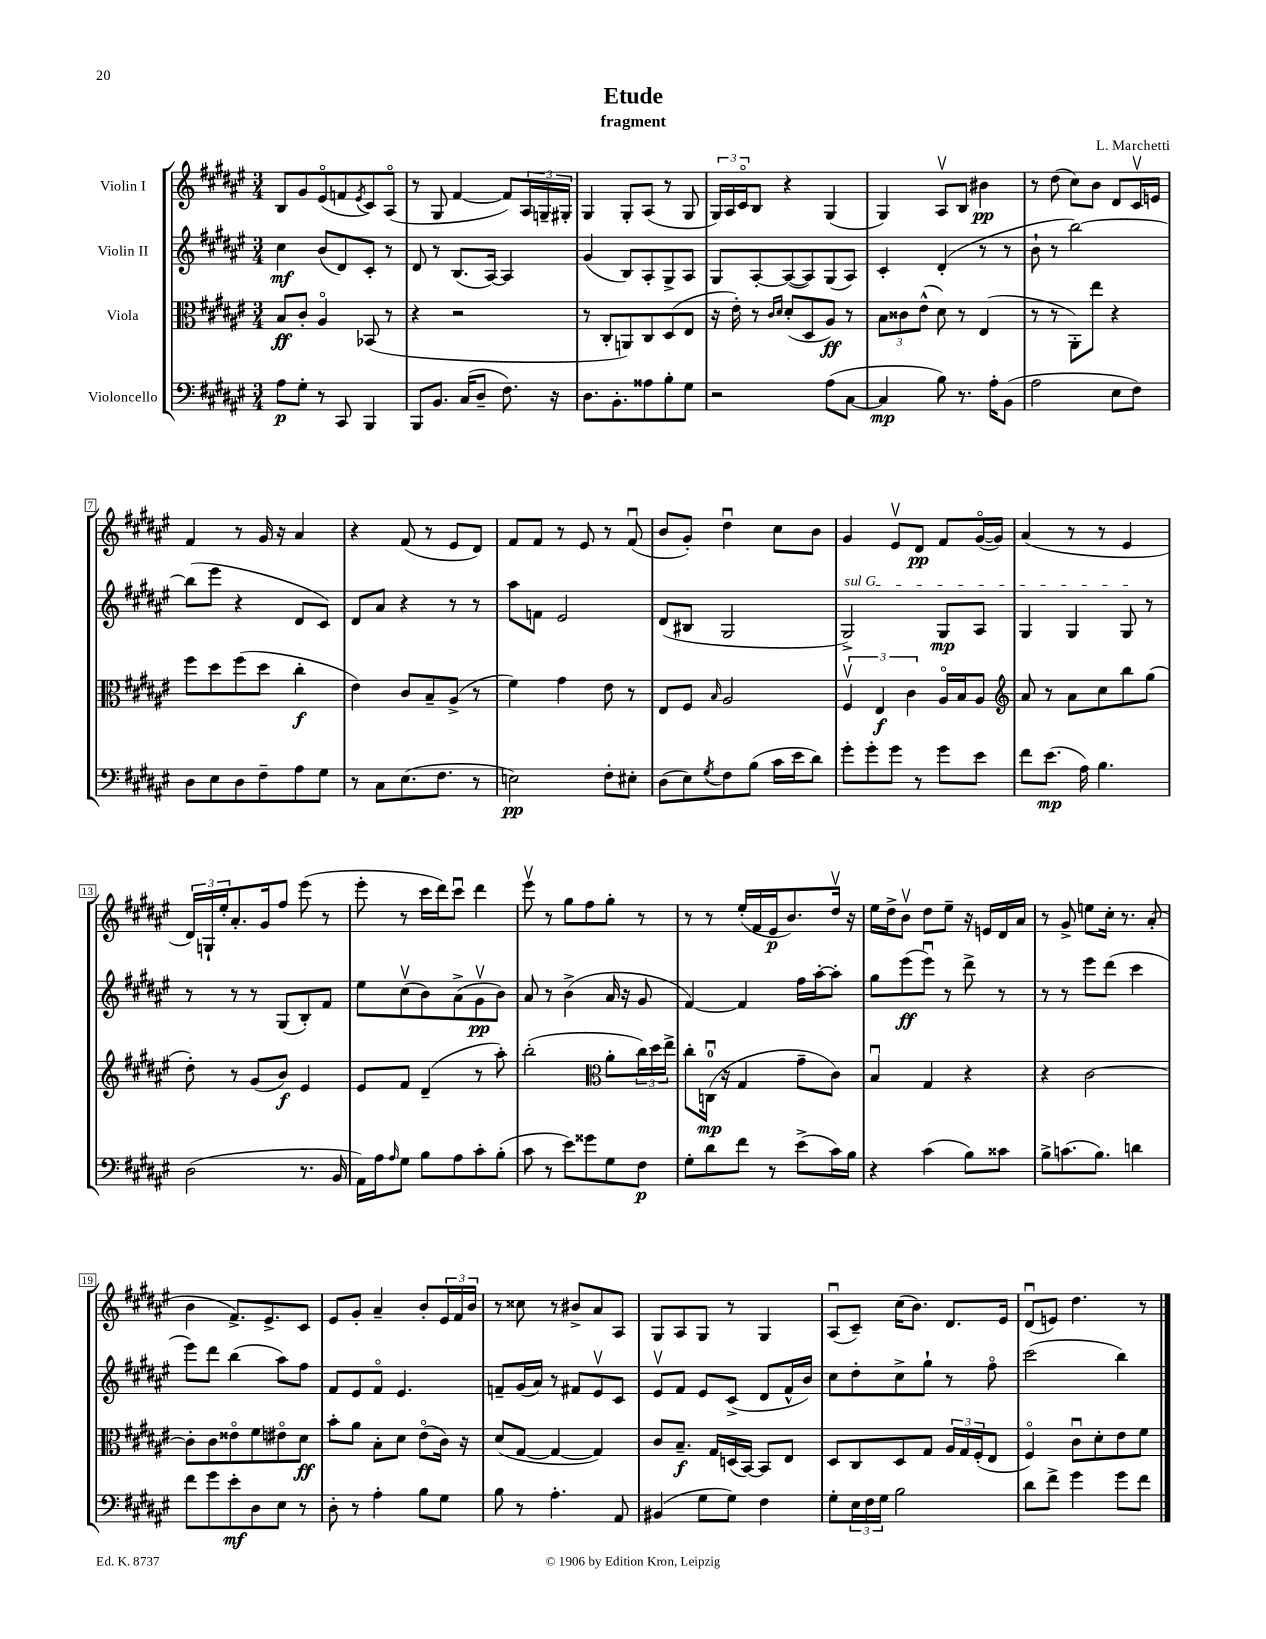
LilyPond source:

\header { title = "Etude" composer = "L. Marchetti" subtitle = "fragment" }
<<
\new StaffGroup <<
\new Staff = "s0" \with { instrumentName = "Violin I" } {
    \clef treble \key fis \major \numericTimeSignature \time 3/4
    b8 gis'8 eis'8\flageolet( f'8 \acciaccatura { eis'8 } cis'8) ais8\flageolet( |
    r8 gis8 fis'4~ fis'8) \tuplet 3/2 { ais16 g16-- gis16-. } |
    gis4 gis8-. ais8( r8 gis8 |
    \tuplet 3/2 { gis16) ais16 cis'16\flageolet } b8 r4 gis4( |
    gis4) ais8\upbow b8 bis'4\pp |
    r8 dis''8( cis''8) b'8 dis'8 cis'16\upbow e'16 |
    fis'4 r8 gis'16 r16 ais'4 |
    r4 fis'8( r8 eis'8 dis'8) |
    fis'8 fis'8 r8 eis'8 r8 fis'8\downbow( |
    b'8 gis'8-.) dis''4\downbow cis''8 b'8 |
    gis'4 eis'8\upbow dis'8\pp fis'8 gis'16~\flageolet( gis'16) |
    ais'4( r8 r8 eis'4 |
    \tuplet 3/2 { dis'16) g16-! eis''16-. } ais'8.-. gis'16 fis''8 eis'''8( r8 |
    eis'''8-. r8 cis'''16 dis'''16) cis'''8\downbow dis'''4 |
    eis'''8\upbow r8 gis''8 fis''8 gis''8-. r8 |
    r8 r8 eis''16-.( fis'16 eis'16\p b'8.) dis''16\upbow r16 |
    eis''16 dis''16-> b'8\upbow dis''8 eis''8-- r16 e'16 dis'16 ais'16 |
    r8 gis'8-> e''8 cis''16-. r8. ais'8-.( |
    b'4 fis'8.->) eis'8.-> cis'8 |
    eis'8 gis'8-. ais'4-- b'8-. \tuplet 3/2 { eis'16 fis'16 b'16 } |
    r8 cisis''8 r8 bis'8-> ais'8 ais8 |
    gis8 ais8 gis8 r8 gis4 |
    ais8\downbow( cis'8--) cis''16( b'8.) dis'8. eis'16 |
    dis'8\downbow( e'8) dis''4. r8 \bar "|." |
}
\new Staff = "s1" \with { instrumentName = "Violin II" } {
    \clef treble \key fis \major \numericTimeSignature \time 3/4
    cis''4\mf b'8( dis'8) cis'8-. r8 |
    dis'8 r8 b8.( ais16~) ais4 |
    gis'4( b8) ais8-. gis8-> ais8 |
    gis8 ais8~-. ais8~( ais8) gis8( ais8) |
    cis'4-. dis'4-.( r8 r8 |
    b'8-! r8 b''2~) |
    b''8( eis'''8 r4 dis'8 cis'8) |
    dis'8 ais'8 r4 r8 r8 |
    ais''8 f'8 eis'2 |
    dis'8( bis8 gis2 |
    \once \override TextSpanner.bound-details.left.text = \markup { \italic "sul G" } gis2->\startTextSpan) gis8\mp ais8 |
    gis4 gis4 gis8\stopTextSpan r8 |
    r8 r8 r8 gis8( b8-.) fis'8 |
    eis''8 cis''8\upbow( b'8) ais'8->( gis'8\upbow\pp b'8) |
    ais'8 r8 b'4->( ais'16 r16 gis'8 |
    fis'4~) fis'4 fis''16 ais''16~-. ais''8-. |
    gis''8 eis'''8\ff( eis'''8\downbow) r8 dis'''8-> r8 |
    r8 r8 eis'''8 dis'''8( cis'''4 |
    eis'''8) dis'''8 b''4( ais''8) fis''8 |
    fis'8 eis'8 fis'8\flageolet eis'4. |
    f'8-- gis'16( ais'16) r8 fis'8 eis'8\upbow cis'8 |
    eis'8\upbow fis'8 eis'8 cis'8->( dis'8 fis'16-^ b'16) |
    cis''8 dis''8-. cis''8-> gis''8-! r8 fis''8\flageolet |
    cis'''2( b''4) \bar "|." |
}
\new Staff = "s2" \with { instrumentName = "Viola" } {
    \clef alto \key fis \major \numericTimeSignature \time 3/4
    b8\ff cis'8-. ais4\flageolet bes,8( r8 |
    r4 r2 |
    r8 cis8-. a,8) cis8 dis8( eis8 |
    r16 eis'16-.) r8 \grace { cis'16 dis'16 } dis'8-.( dis8 ais8\ff) r8 |
    \tuplet 3/2 { b8 cisis'8 eis'8-^( } dis'8) r8 eis4( |
    r8 r8 ais,8-.) eis''8 r4 |
    fis''8 dis''8 fis''8( dis''8 cis''4-.\f |
    eis'4) cis'8 b8-- ais8->( r8 |
    fis'4) gis'4 eis'8 r8 |
    eis8 fis8 \grace { b16 } ais2 |
    \tuplet 3/2 { fis4\upbow eis4\f cis'4 } ais16\flageolet b16 ais8 |
    \clef treble ais'8 r8 ais'8 cis''8 b''8 gis''8( |
    dis''8-.) r8 gis'8( b'8\f) eis'4 |
    eis'8 fis'8 dis'4--( r8 ais''8-.) |
    b''2-.( \clef alto ais'8-. \tuplet 3/2 { cis''16) dis''16 eis''16-> } |
    cis''8-. c16-0\downbow\mp( r16 gis4 gis'8-- cis'8) |
    b4\downbow gis4 r4 |
    r4 cis'2~ |
    cis'8-. cis'8 eisis'8\flageolet fis'8 eis'8\flageolet dis'8\ff |
    b'8-. ais'8 b8-. dis'8 eis'8\flageolet( cis'16) r16 |
    dis'8( gis8~ gis4~ gis4) |
    cis'8 b8.--\f gis16 d16( b,16~) b,8 eis8 |
    dis8 cis8 dis8 gis8 \tuplet 3/2 { ais16 gis16 fis16-.( } eis8 |
    fis4\flageolet) cis'8\downbow dis'8-. eis'8 fis'8 \bar "|." |
}
\new Staff = "s3" \with { instrumentName = "Violoncello" } {
    \clef bass \key fis \major \numericTimeSignature \time 3/4
    ais8\p gis8-. r8 cis,8 b,,4 |
    b,,8 b,8. cis16( dis8-- fis8.) r16 |
    dis8. b,8.-. aisis8 b8-. gis8 |
    r2 ais8( cis8~ |
    cis4\mp b8) r8. ais16-. b,8( |
    ais2 eis8 fis8) |
    dis8 eis8 dis8 fis8-- ais8 gis8 |
    r8 cis8 eis8.( fis8. r8 |
    e2\pp) fis8-. eis8-. |
    dis8( eis8) \acciaccatura { gis8 } fis8 b8( cis'16 eis'16 dis'8) |
    gis'8-. gis'8-. gis'8 r8 gis'8 eis'8 |
    fis'8 eis'8.\mp( ais16) b4. |
    dis2( r8. b,16 |
    ais,16) ais16 \grace { ais16 } gis8 b8 ais8 cis'8-. b8-.( |
    cis'8 r8 eis'8) gisis'8 gis8 fis8\p |
    gis8-. dis'8 fis'8 r8 eis'8->( cis'16) b16 |
    r4 cis'4( b8) cisis'8 |
    b8-> c'8.( b8.) d'4 |
    fis'8 gis'8 eis'8-.\mf dis8 eis8 r8 |
    dis8-. r8 ais4-. b8 gis8 |
    b8 r8 ais4.-. ais,8 |
    bis,4( gis8 gis8) fis4 |
    gis8-. \tuplet 3/2 { eis16 fis16 gis16 } b2 |
    dis'8 fis'8-> gis'4 gis'8 fis'8 \bar "|." |
}
>>
>>
\layout { \context { \Score \override BarNumber.stencil = #(make-stencil-boxer 0.1 0.3 ly:text-interface::print) } }
